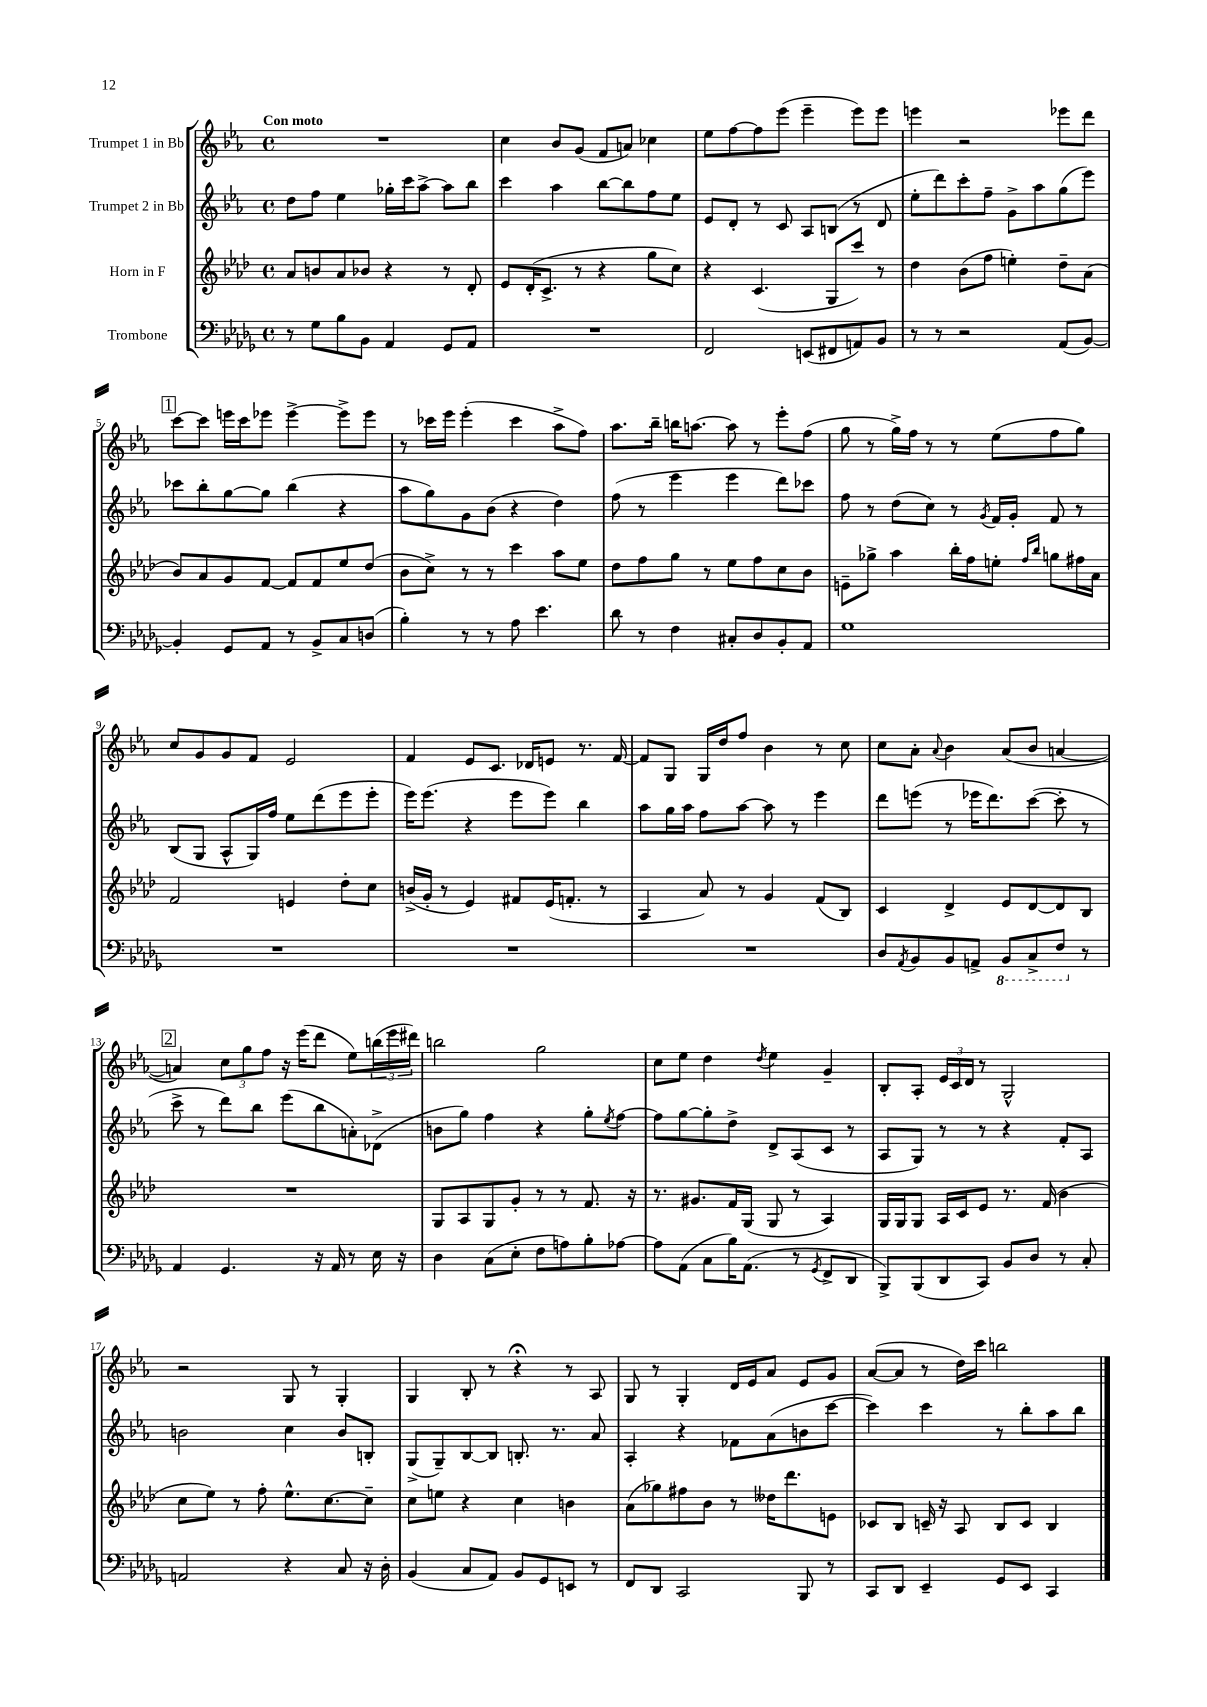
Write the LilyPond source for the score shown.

<<
\new StaffGroup <<
\new Staff = "s0" \with { instrumentName = "Trumpet 1 in Bb" } {
    \clef treble \key ees \major \defaultTimeSignature \time 4/4 \tempo "Con moto"
    R1 |
    c''4 bes'8 g'8( f'8 a'8) ces''4 |
    ees''8 f''8~ f''8 ees'''8( ees'''4-- ees'''8) ees'''8 |
    e'''4 r2 ees'''8 d'''8 |
    \mark \markup { \box "1" } c'''8~ c'''8 e'''16 c'''16 ees'''8 ees'''4~-> ees'''8-> ees'''8 |
    r8 ces'''16 ees'''16 ees'''4-.( ces'''4 aes''8-> f''8) |
    aes''8. bes''16-- b''16 a''8.~ a''8 r8 ees'''8-. f''8( |
    g''8 r8 g''16->) f''16 r8 r8 ees''8( f''8 g''8) |
    c''8 g'8 g'8 f'8 ees'2 |
    f'4 ees'8 c'8. des'16 e'8 r8. f'16~ |
    f'8 g8 g16 d''16 f''8 bes'4 r8 c''8 |
    c''8 aes'8-. \appoggiatura { aes'8 } bes'4 aes'8( bes'8 a'4~ |
    \mark \markup { \box "2" } a'4) \tuplet 3/2 { c''8 g''8 f''8 } r16 ees'''16( d'''8 ees''8) \tuplet 3/2 { b''16( ees'''16 dis'''16) } |
    b''2 g''2 |
    c''8 ees''8 d''4 \acciaccatura { d''8 } ees''4 g'4-- |
    bes8-. aes8-. \tuplet 3/2 { ees'16 c'16 d'16 } r8 g2-^ |
    r2 g8 r8 g4-. |
    g4 bes8-. r8 r4\fermata r8 aes8 |
    g8 r8 g4-. d'16 ees'16 aes'8 ees'8 g'8 |
    aes'8~( aes'8 r8 d''16) c'''16 b''2 \bar "|." |
}
\new Staff = "s1" \with { instrumentName = "Trumpet 2 in Bb" } {
    \clef treble \key ees \major \defaultTimeSignature \time 4/4
    d''8 f''8 ees''4 ges''16-. c'''16 aes''8~-> aes''8 bes''8 |
    c'''4 aes''4 bes''8~ bes''8 f''8 ees''8 |
    ees'8 d'8-. r8 c'8 aes8 b8( r8 d'8 |
    ees''8-. d'''8) c'''8-. f''8-- g'8-> aes''8 g''8( ees'''8) |
    \mark \markup { \box "1" } ces'''8 bes''8-. g''8~ g''8 bes''4( r4 |
    aes''8 g''8) g'8 bes'8( r4 d''4) |
    f''8( r8 ees'''4 ees'''4 d'''8) ces'''8 |
    f''8 r8 d''8( c''8) r8 \acciaccatura { g'8 } f'16 g'16-. f'8 r8 |
    bes8( g8 aes8-^ g16) f''16 ees''8 d'''8( ees'''8 ees'''8-. |
    ees'''16) ees'''8.( r4 ees'''8 ees'''8) bes''4 |
    aes''8 g''16 aes''16 f''8 aes''8~ aes''8 r8 ees'''4 |
    d'''8 e'''8( r8 ees'''16 d'''8.) c'''8~( c'''8-. r8 |
    \mark \markup { \box "2" } c'''8-> r8 d'''8) bes''8 ees'''8( bes''8 a'8-.) des'8->( |
    b'8 g''8) f''4 r4 g''8-. \acciaccatura { ees''8 } f''8~ |
    f''8 g''8~ g''8-. d''8-> d'8-> aes8( c'8 r8 |
    aes8 g8) r8 r8 r4 f'8-. aes8 |
    b'2 c''4 b'8 b8-. |
    g8->( g8--) bes8~ bes8 b8.-. r8. aes'8 |
    aes4-. r4 fes'8 aes'8( b'8 c'''8~ |
    c'''4) c'''4 r8 bes''8-. aes''8 bes''8 \bar "|." |
}
\new Staff = "s2" \with { instrumentName = "Horn in F" } {
    \clef treble \key aes \major \defaultTimeSignature \time 4/4
    aes'8 b'8 aes'8 bes'8 r4 r8 des'8-. |
    ees'8 des'16-.( c'8.-> r8 r4 g''8 c''8) |
    r4 c'4.( g8 c'''8) r8 |
    des''4 bes'8( f''8 e''4-.) des''8-- aes'8( |
    \mark \markup { \box "1" } bes'8) aes'8 g'8 f'8~ f'8 f'8 ees''8 des''8( |
    bes'8 c''8->) r8 r8 c'''4 aes''8 ees''8 |
    des''8 f''8 g''8 r8 ees''8 f''8 c''8 bes'8 |
    e'8-- ges''8-> aes''4 bes''16-. f''16 e''8-. \grace { f''16 bes''16 } g''8 fis''16 aes'16 |
    f'2 e'4 des''8-. c''8 |
    b'16->( g'16-. r8 ees'4) fis'8 ees'16( f'8.-. r8 |
    aes4 aes'8) r8 g'4 f'8( bes8) |
    c'4 des'4-> ees'8 des'8~ des'8 bes8 |
    \mark \markup { \box "2" } R1 |
    g8 aes8 g8 g'8-. r8 r8 f'8. r16 |
    r8. gis'8. f'16 g16( g8 r8 aes4) |
    g16 g16 g8 aes16 c'16 ees'8 r8. f'16( bes'4 |
    c''8 ees''8) r8 f''8-. ees''8.-^ c''8.~ c''8-- |
    c''8 e''8 r4 c''4 b'4 |
    aes'8( ges''8) fis''8 bes'8 r8 deses''16 des'''8. e'8 |
    ces'8 bes8 c'16-- r16 aes8 bes8 c'8 bes4 \bar "|." |
}
\new Staff = "s3" \with { instrumentName = "Trombone" } {
    \clef bass \key des \major \defaultTimeSignature \time 4/4
    r8 ges8 bes8 bes,8 aes,4 ges,8 aes,8 |
    R1 |
    f,2 e,8( fis,8 a,8) bes,8 |
    r8 r8 r2 aes,8( bes,8~) |
    \mark \markup { \box "1" } bes,4-. ges,8 aes,8 r8 bes,8-> c8 d8( |
    bes4-.) r8 r8 aes8 ees'4. |
    des'8 r8 f4 cis8-. des8 bes,8-. aes,8 |
    ges1 |
    R1 |
    R1 |
    R1 |
    des8 \acciaccatura { aes,8 } bes,8 bes,8 a,8-> \ottava #-1 bes,,8 c,8-> f,8 \ottava #0 r8 |
    \mark \markup { \box "2" } aes,4 ges,4. r16 aes,16 r8 ees16 r16 |
    des4 c8( ees8-. f8 a8) bes8-. aes8~ |
    aes8 aes,8( c8 bes16) aes,8.( r8 \acciaccatura { ges,8 } f,8-> des,8 |
    bes,,8->) bes,,8( des,8 c,8) bes,8 des8 r8 c8-. |
    a,2 r4 c8 r16 des16-. |
    bes,4( c8 aes,8) bes,8 ges,8 e,8 r8 |
    f,8 des,8 c,2 bes,,8 r8 |
    c,8 des,8 ees,4-- ges,8 ees,8 c,4 \bar "|." |
}
>>
>>
